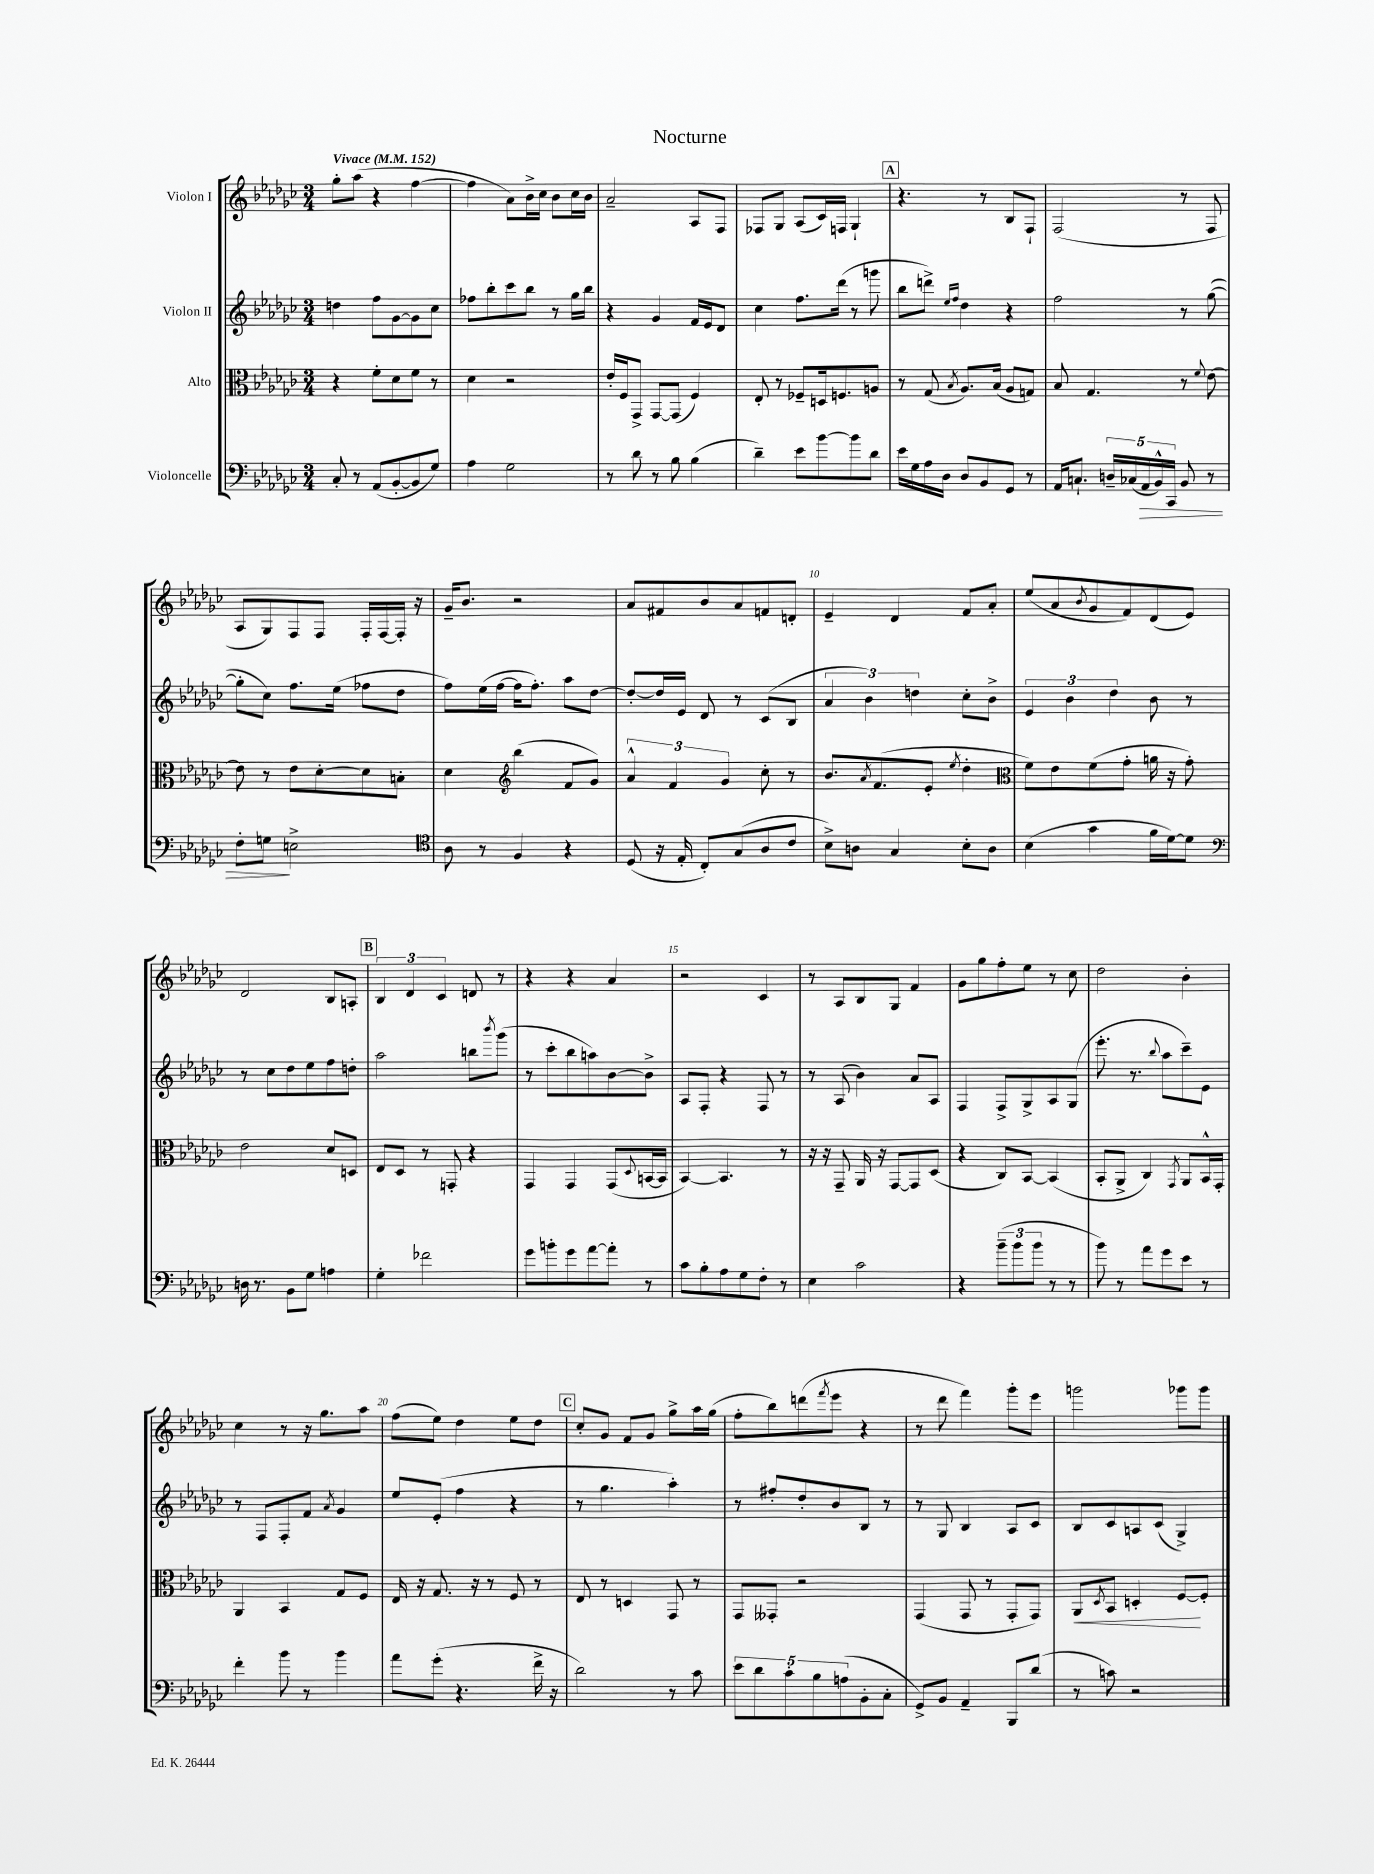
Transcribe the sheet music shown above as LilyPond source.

\header { title = "Nocturne" }
<<
\new StaffGroup <<
\new Staff = "s0" \with { instrumentName = "Violon I" } {
    \clef treble \key ges \major \numericTimeSignature \time 3/4 \tempo "Vivace" 4 = 152
    ges''8-. aes''8( r4 f''4~ |
    f''4 aes'8) bes'16-> ces''16 bes'8 ces''16 bes'16 |
    aes'2-- aes8 f8 |
    fes8 ges8 aes8( ces'16) f16 ges4-! |
    \mark \markup { \box "A" } r4. r8 bes8 f8-! |
    f2( r8 f8 |
    aes8 ges8) f8 f8 f16-. f16~ f16-. r16 |
    ges'16-- bes'8. r2 |
    aes'8 fis'8 bes'8 aes'8 f'8 d'8-. |
    ees'4-- des'4 f'8 aes'8-. |
    ees''8( aes'8 \acciaccatura { bes'8 } ges'8 f'8) des'8( ees'8) |
    des'2 bes8 a8-. |
    \mark \markup { \box "B" } \tuplet 3/2 { bes4 des'4 ces'4 } d'8 r8 |
    r4 r4 aes'4 |
    r2 ces'4 |
    r8 aes8 bes8 ges8 f'4 |
    ges'8 ges''8 f''8-. ees''8 r8 ces''8 |
    des''2 bes'4-. |
    ces''4 r8 r16 ges''8. aes''8 |
    f''8( ees''8) des''4 ees''8 des''8 |
    \mark \markup { \box "C" } ces''8-. ges'8 f'8 ges'8 ges''8-> aes''16 ges''16( |
    f''8-. bes''8) d'''8( \acciaccatura { f'''8 } ees'''8 r4 |
    r8 des'''8 f'''4) ges'''8-. ees'''8 |
    g'''2 ges'''8 ges'''8 \bar "|." |
}
\new Staff = "s1" \with { instrumentName = "Violon II" } {
    \clef treble \key ges \major \numericTimeSignature \time 3/4
    d''4 f''8 ges'8~ ges'8 ces''8 |
    fes''8 bes''8-. ces'''8 bes''8 r8 ges''16 bes''16 |
    r4 ges'4 f'16 ees'16 des'8 |
    ces''4 f''8. des'''16( r8 g'''8 |
    \mark \markup { \box "A" } bes''8 d'''8->) \grace { ees''16 f''16 } des''4 r4 |
    f''2 r8 ges''8~( |
    ges''8-. ces''8) f''8. ees''16( fes''8 des''8 |
    f''8) ees''16( f''16~ f''16 f''8.-.) aes''8 des''8~ |
    des''8~-. des''16 ees'16 des'8 r8 ces'8( bes8 |
    \tuplet 3/2 { aes'4 bes'4) d''4 } ces''8-. bes'8-> |
    \tuplet 3/2 { ees'4 bes'4 des''4 } bes'8 r8 |
    r8 ces''8 des''8 ees''8 f''8 d''8-. |
    \mark \markup { \box "B" } aes''2 b''8 \acciaccatura { bes'''8 } ges'''8( |
    r8 ces'''8-. bes''8 a''8) bes'8~ bes'8-> |
    aes8 f8-. r4 f8 r8 |
    r8 aes8( bes'4) aes'8 aes8 |
    f4 f8-> ges8-> aes8 ges8( |
    ees'''8.-. r8. \appoggiatura { bes''8 } aes''8 ces'''8--) ees'8 |
    r8 f8 f8-. f'8 \acciaccatura { aes'8 } ges'4 |
    ees''8 ees'8-.( f''4 r4 |
    \mark \markup { \box "C" } r8 ges''4. aes''4-.) |
    r8 fis''8-. des''8-. bes'8 bes8 r8 |
    r8 ges8 bes4 aes8 ces'8 |
    bes8 ces'8 a8 ces'8( ges4->) \bar "|." |
}
\new Staff = "s2" \with { instrumentName = "Alto" } {
    \clef alto \key ges \major \numericTimeSignature \time 3/4
    r4 f'8-. des'8 f'8 r8 |
    des'4 r2 |
    ees'16-. f16 ges,8-> ges,8~ ges,8( f4) |
    ees8-. r8 fes8-- d16 f8. a8 |
    \mark \markup { \box "A" } r8 ges8( \acciaccatura { bes8 } aes8.) bes16( aes8 g8) |
    bes8 ges4. r8 \appoggiatura { f'8 } ees'8~ |
    ees'8 r8 ees'8 des'8~-. des'8 b8-. |
    des'4 \clef treble bes''4( f'8 ges'8) |
    \tuplet 3/2 { aes'4-^ f'4 ges'4 } ces''8-. r8 |
    bes'8. \acciaccatura { aes'8 } f'8.( ees'8-. \acciaccatura { ees''8 } des''4-. |
    \clef alto f'8) ees'8 f'8( ges'8-. a'16 r16 ges'8-.) |
    ees'2 des'8 d8 |
    \mark \markup { \box "B" } ees8 des8 r8 g,8-. r4 |
    ges,4 ges,4 ges,8( \appoggiatura { des8 } b,16~ b,16 |
    bes,4~) bes,4. r8 |
    r16 r16 ges,8-- aes,16 r16 ges,8~ ges,8 des8( |
    r4 ces8) bes,8~ bes,4( |
    bes,8-. aes,8-> ces4) \acciaccatura { ges,8 } aes,8 bes,16-^ ges,16-. |
    aes,4 bes,4 ges8 f8 |
    ees16 r16 ges8. r16 r8 f8 r8 |
    \mark \markup { \box "C" } ees8 r8 d4 ges,8 r8 |
    ges,8 geses,8-. r2 |
    ges,4( ges,8 r8 ges,8-. ges,8) |
    aes,8\< \acciaccatura { des8 } bes,8 d4-. f8~\! f8-. \bar "|." |
}
\new Staff = "s3" \with { instrumentName = "Violoncelle" } {
    \clef bass \key ges \major \numericTimeSignature \time 3/4
    ces8-. r8 aes,8( bes,8~-. bes,8 ges8) |
    aes4 ges2 |
    r8 des'8 r8 bes8 bes4( |
    des'4--) ees'8 bes'8~ bes'8 des'8 |
    \mark \markup { \box "A" } ees'16 ges16 aes16 des16 des8 bes,8 ges,8 r8 |
    aes,16 c8.-! \tuplet 5/4 { d16-- ces16( aes,16\> bes,16-^) ces,16 } bes,8 r8 |
    f8-. g8\! e2-> |
    \clef tenor aes8 r8 f4 r4 |
    des8( r16 ees16-. ces8-.) ges8( aes8 ces'8 |
    bes8->) a8 ges4 bes8-. a8 |
    bes4( ges'4 f'16 des'16~) des'8 |
    \clef bass d16 r8. bes,8 ges8 a4 |
    \mark \markup { \box "B" } ges4-. fes'2 |
    ges'8 b'8-. ges'8 aes'8~ aes'8-. r8 |
    ces'8 bes8-. aes8 ges8 f8-. r8 |
    ees4 ces'2 |
    r4 \tuplet 3/2 { bes'8--( bes'8 bes'8 } r8 r8 |
    bes'8) r8 aes'8 ges'8 ees'8 r8 |
    f'4-. bes'8 r8 bes'4 |
    aes'8 ges'8-.( r4. f'16-> r16 |
    \mark \markup { \box "C" } des'2) r8 ces'8 |
    \tuplet 5/4 { ees'8 des'8 ces'8-. bes8 a8( } bes,8-. ces8-. |
    ges,8->) bes,8 aes,4-- bes,,8 des'8( |
    r8 c'8) r2 \bar "|." |
}
>>
>>
\layout { \context { \Score \override BarNumber.break-visibility = ##(#f #t #t) barNumberVisibility = #(every-nth-bar-number-visible 5) } }
